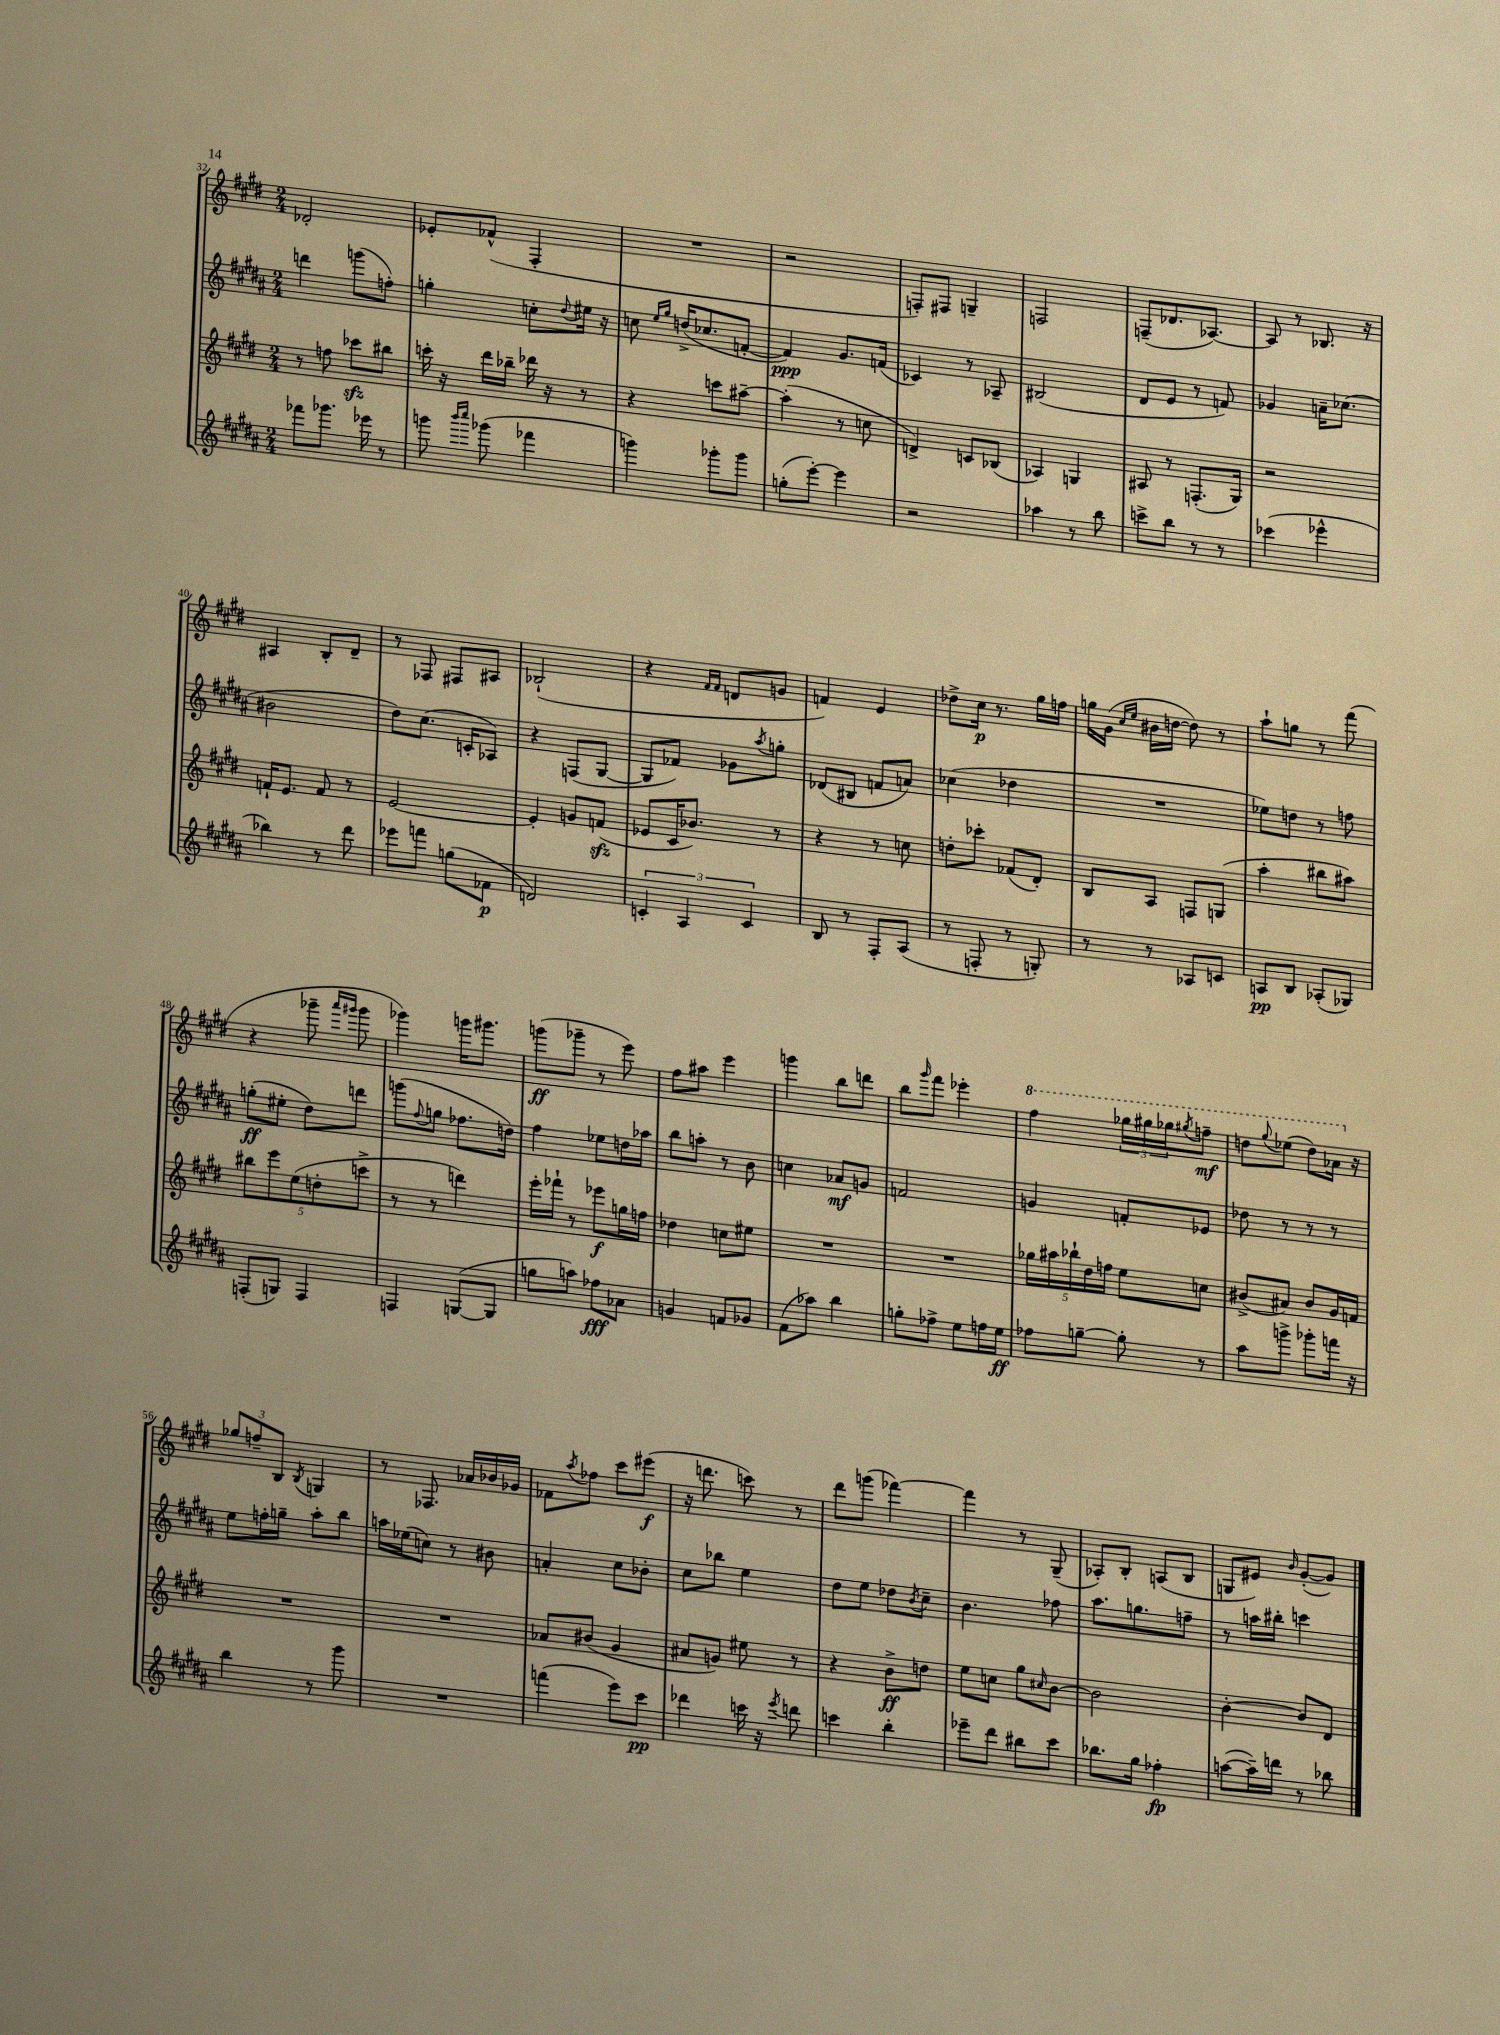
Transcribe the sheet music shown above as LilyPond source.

<<
\new StaffGroup <<
\new Staff = "s0" {
    \clef treble \key e \major \numericTimeSignature \time 2/4
    des'2-. |
    ees'8-. fes'8-^( fis4-. |
    R2 |
    r2 |
    f8-.) fis8 g4-- |
    f2 |
    f8--( des'8. aes8.~) |
    aes8 r8 bes8. r16 |
    ais4 b8-. dis'8-- |
    r8 fes8 fis8 ais8 |
    bes2-!( |
    r4 \grace { fis'16 fis'16 } d'8 g'8 |
    f'4) e'4 |
    des''8-> cis''16\p r8. gis''16 f''16 |
    g''16 gis'16( \grace { cis''16 e''16 } bis'16 d''16~ d''8) r8 |
    a''8-! g''8 r8 fis'''8( |
    r4 ges'''8-- \grace { a'''16 gis'''16 } gis'''8 |
    ges'''4) g'''16 gis'''8. |
    g'''8\ff( ges'''8-- r8 e'''8) |
    fis''8 ais''8 e'''4 |
    g'''4 b''8 d'''8 |
    b''8 \grace { gis'''16 } fis'''8 ees'''4-. |
    \ottava #1 fis'''4 \tuplet 3/2 { ges'''16 gis'''16 ges'''16 } \acciaccatura { gis'''8 } f'''8--\mf |
    d'''8 \appoggiatura { gis'''8 } ees'''8( d'''8) aes''16 \ottava #0 r16 |
    \tuplet 3/2 { ges''8 f''8-- b8 } \acciaccatura { b8 } g4 |
    r8 fes8. aes'16 bes'16 ges'16 |
    fes'8 \acciaccatura { a''8 } fes''8 cis'''8 eis'''8\f( |
    r16 d'''8. c'''8) r8 |
    dis'''8 g'''8( fes'''4~) |
    fes'''4 r8 gis8--( |
    aes8-.) b8-. a8( b8 |
    g8 eis'8) \grace { b'16 } gis'8~-.( gis'8) \bar "|." |
}
\new Staff = "s1" {
    \clef treble \key b \major \numericTimeSignature \time 2/4
    d'''4 g'''8( f''8-.) |
    g''4-. c''8-. \appoggiatura { dis''8 } eis''16 r16 |
    c''8 \grace { e''16 gis''16 } d''16->( ces''8. f'8~-. |
    f'4\ppp) gis'8. f'16( |
    ces'4) r8 aes8-- |
    bis2( |
    dis'8 e'8 r8 f'8) |
    ges'4 a'16-- ces''8.( |
    bis'2 |
    dis''8) cis''8.( c'16-. aes8) |
    r4 f8( gis8~ |
    gis8 fes'8) ges'8 \acciaccatura { ais''8 } g''8-. |
    des'8( bis8 f'8 a'8) |
    ces''4( des''4 |
    R2 |
    ees''8) d''8 r8 f''8 |
    g''8-.\ff( eis''8-. dis''8) d'''8 |
    g'''8( \appoggiatura { fis''8 } g''8 fes''8. d''16) |
    fis''4 ees''8 d''16 aes''16 |
    b''8 a''8-. r8 b'8 |
    c''4 aes'8\mf g'8 |
    f'2 |
    g'4 f'8-. ees'8 |
    des''8 r8 r8 r8 |
    e''8 f''16-. g''16-- ais''8-. b''8 |
    a''16 ees''16( c''8) r8 bis'8 |
    a'4-. cis''8 bes'8-. |
    cis''8 bes''8 e''4 |
    dis''8 e''8 des''8 \acciaccatura { b'8 } cis''8-- |
    b'4. fes''8 |
    ais''8. g''8. f''8-- |
    r8 a''16 bis''16-. c'''4 \bar "|." |
}
\new Staff = "s2" {
    \clef treble \key e \major \numericTimeSignature \time 2/4
    r8 f''8 ces'''8\sfz bis''8 |
    c'''16-. r16 dis'''16 bes''16-- des'''16 r16 r8 |
    r4 c'''8 ais''8~-- |
    ais''4-.( r8 c''8 |
    d'4->) c'8 bes8( |
    aes4) g4 |
    ais8 r8 f8.-.( gis16) |
    r2 |
    f'16-! e'8. f'8 r8 |
    e'2~ |
    e'4-. g'8 f'8\sfz( |
    ees'8 cis'16 bes'8.) r8 |
    r4 r8 c''8 |
    d''8-. ces'''8-. fes'8( dis'8-.) |
    b8 a8 f8 g8( |
    a''4-. bis''8 ais''8) |
    \tuplet 5/4 { bis''8 e'''8 e''8( d''8-. c'''8-> } |
    r8 r8 d'''4) |
    e'''16-. fes'''16-! r8 ees'''8\f g''16 f''16 |
    des''4 c''8 eis''8 |
    R2 |
    R2 |
    \tuplet 5/4 { ges''16 ais''16 bes''16-! dis''16 f''16 } e''8 c''8 |
    bis'8->( ais'8) bis'8 gis'16 f'16 |
    R2 |
    R2 |
    aes'8 bis'8( gis'4 |
    ais'8 g'8) eis''8 r8 |
    r4 b'8->\ff d''8 |
    e''8 c''8 gis''8 \grace { cis''16 } b'8~ |
    b'2 |
    b'4~-. b'8 dis'8 \bar "|." |
}
\new Staff = "s3" {
    \clef treble \key b \major \numericTimeSignature \time 2/4
    fes'''8 ges'''8. ees'''16 r8 |
    g'''8 \grace { b'''16 cis''''16 } ges'''8( fes'''4 |
    g'''4) ges'''8-. ges'''8 |
    g''8-.( e'''8~-.) e'''4 |
    r2 |
    aes''4 r8 b''8 |
    c'''8-> b''8 r8 r8 |
    ces'''4( ees'''4-^ |
    bes''4) r8 dis'''8 |
    ees'''8 f'''8 g''8( fes'8\p |
    d'2) |
    \tuplet 3/2 { c'4-. ais4 c'4 } |
    b8 r8 fis8-. ais8( |
    r8 f8-. r8 g8-.) |
    r8 r8 aes8 c'8 |
    a8\pp b8 aes8-.( ges8) |
    f8-.( g8) f4 |
    f4 g8~( g8 |
    g''8 a''8) fes''8\fff aes'8 |
    g'4 f'8 ges'8 |
    fis'8( aes''8) b''4 |
    g''8-. fes''8-> e''8 f''16 e''16\ff |
    fes''8 g''8~-- g''8-. r8 |
    ais''8 g'''8-> ges'''8-. f'''16 r16 |
    b''4 r8 gis'''8 |
    R2 |
    f'''4( e'''8) cis'''8\pp |
    des'''4 c'''16 r16 \acciaccatura { e'''8 } d'''8 |
    c'''4 b''4-. |
    ees'''8-- dis'''8 bis''8 cis'''8 |
    bes''8. gis''16 fes''4-.\fp |
    a''8~( a''16--) d'''16 r8 bes''8 \bar "|." |
}
>>
>>
\layout { \context { \Score currentBarNumber = #32 } }
